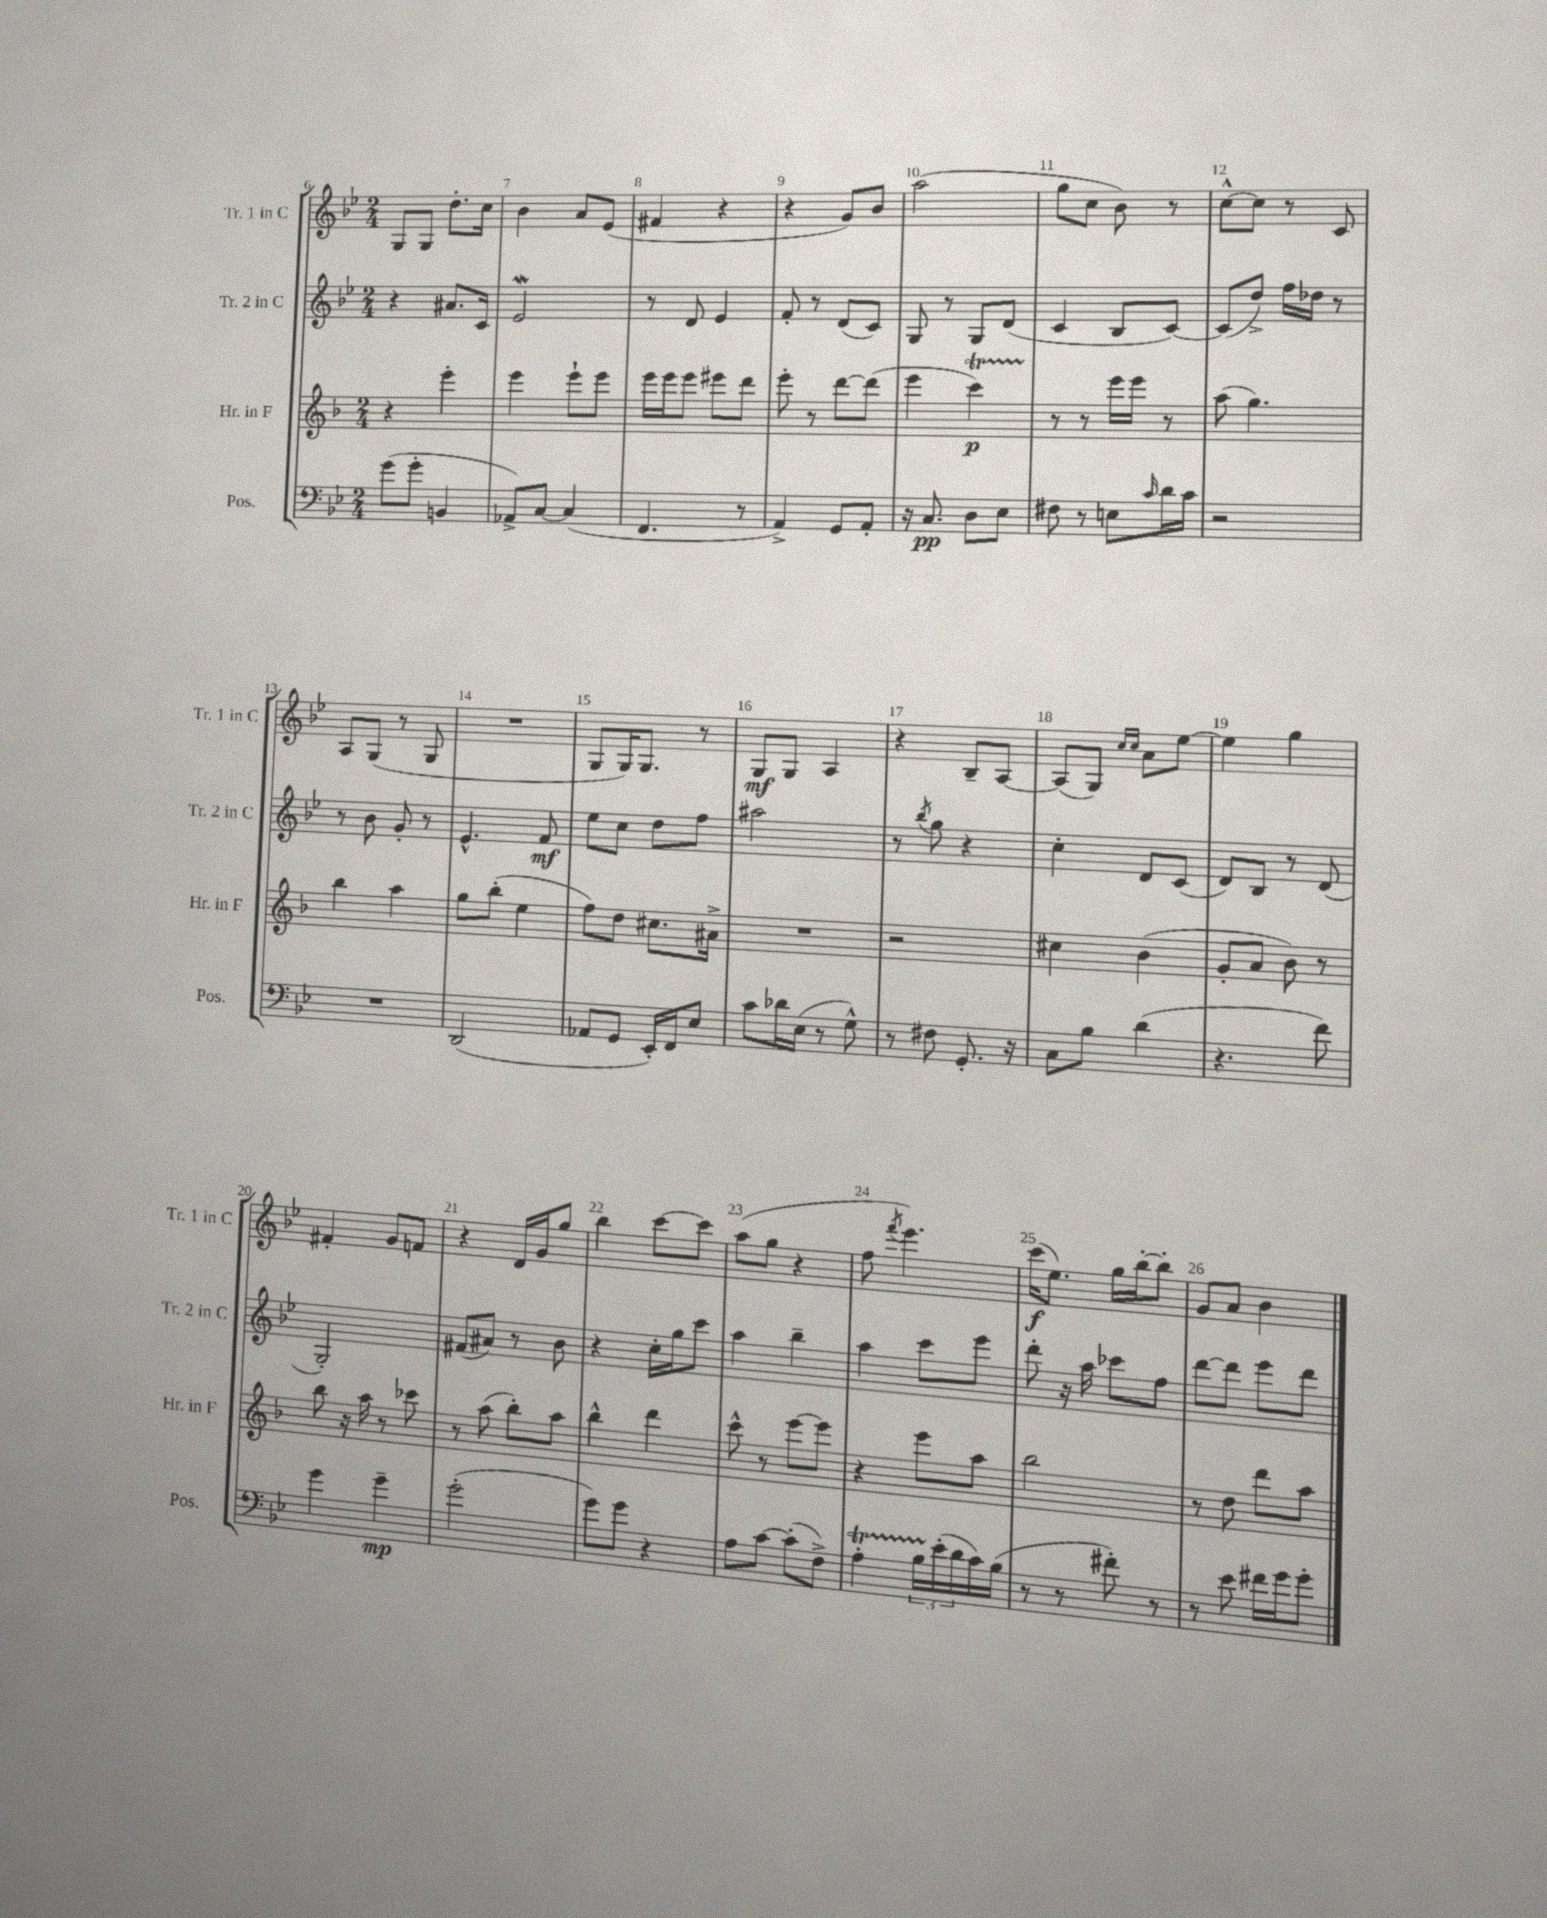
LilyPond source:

<<
\new StaffGroup <<
\new Staff = "s0" \with { instrumentName = "Tr. 1 in C" shortInstrumentName = "Tr. 1 in C" } {
    \clef treble \key bes \major \numericTimeSignature \time 2/4
    g8 g8 d''8.-. c''16 |
    bes'4 a'8 ees'8( |
    fis'4 r4 |
    r4 g'8) bes'8 |
    a''2( |
    g''8 c''8 bes'8) r8 |
    c''8~-^ c''8 r8 c'8 |
    a8 g8( r8 g8 |
    R2 |
    g8 g16) g8. r8 |
    g8\mf g8 a4 |
    r4 bes8-- a8~ |
    a8( g8) \grace { c''16 c''16 } a'8 ees''8~ |
    ees''4 g''4 |
    fis'4-. g'8 f'8 |
    r4 d'16 g'16 g''8 |
    bes''4 c'''8~ c'''8 |
    a''8( g''8 r4 |
    f''8 \acciaccatura { f'''8 } ees'''4.) |
    c'''16\f( ees''8.) g''16 bes''16~-. bes''8-. |
    g'8 a'8 bes'4 \bar "|." |
}
\new Staff = "s1" \with { instrumentName = "Tr. 2 in C" shortInstrumentName = "Tr. 2 in C" } {
    \clef treble \key bes \major \numericTimeSignature \time 2/4
    r4 ais'8. c'16 |
    ees'2\mordent |
    r8 d'8 ees'4 |
    f'8-. r8 d'8( c'8) |
    g8 r8 g8 d'8( |
    c'4 bes8 c'8~) |
    c'8( d''8->) f''16 des''16 r8 |
    r8 bes'8 g'8-. r8 |
    ees'4.-^ f'8\mf |
    ees''8 c''8 d''8 f''8 |
    ais''2 |
    r8 \acciaccatura { bes''8 } g''8 r4 |
    c''4-. d'8 c'8( |
    d'8) bes8 r8 d'8( |
    g2-.) |
    fis'8( ais'8) r8 bes'8 |
    r4 c''16-. g''16 c'''8 |
    a''4 bes''4-- |
    a''4 c'''8 ees'''8 |
    d'''8-. r16 a''16 ces'''8 f''8 |
    d'''8~ d'''8 ees'''8 d'''8 \bar "|." |
}
\new Staff = "s2" \with { instrumentName = "Hr. in F" shortInstrumentName = "Hr. in F" } {
    \clef treble \key f \major \numericTimeSignature \time 2/4
    r4 e'''4-. |
    e'''4 e'''8-! e'''8 |
    e'''16 e'''16 e'''8 eis'''8 d'''8 |
    e'''8-. r8 d'''8~ d'''8( |
    e'''4 c'''4\startTrillSpan\p) |
    r8\stopTrillSpan r8 e'''16 e'''16 r8 |
    a''8( g''4.) |
    bes''4 a''4 |
    g''8 bes''8-.( e''4 |
    f''8) d''8 cis''8. ais'16-> |
    R2 |
    r2 |
    cis''4 bes'4( |
    g'8-. a'8 bes'8) r8 |
    bes''8 r16 a''16 r8 ces'''8 |
    r8 a''8( bes''8-.) a''8 |
    bes''4-^ d'''4 |
    c'''8-^ r8 e'''8~ e'''8 |
    r4 e'''8 a''8 |
    bes''2 |
    r8 d''8 d'''8 a''8 \bar "|." |
}
\new Staff = "s3" \with { instrumentName = "Pos." shortInstrumentName = "Pos." } {
    \clef bass \key bes \major \numericTimeSignature \time 2/4
    g'8( g'8-. b,4 |
    aes,8->) c8~ c4( |
    f,4. r8 |
    a,4->) g,8 a,8-. |
    r16 c8.\pp d8 ees8 |
    fis8 r8 e8 \grace { c'16 } d'16 c'16 |
    r2 |
    R2 |
    d,2( |
    aes,8 g,8 ees,16-.) f,16 ees8 |
    c'8 des'16 ees16( r8 g8-^) |
    r8 fis8 g,8.-. r16 |
    c8 bes8 d'4( |
    r4. f'8) |
    g'4 g'4--\mp |
    g'2-.( |
    g'8) g'8 r4 |
    a8 c'8~ c'8-.( f8->) |
    a4-.\startTrillSpan \tuplet 3/2 { bes16 ees'16-.\stopTrillSpan( d'16 } c'16) bes16( |
    r8 r8 fis'8-.) r8 |
    r8 ees'8 fis'16 g'16 g'8-. \bar "|." |
}
>>
>>
\layout { \context { \Score currentBarNumber = #6 \override BarNumber.break-visibility = ##(#f #t #t) barNumberVisibility = #all-bar-numbers-visible } }
